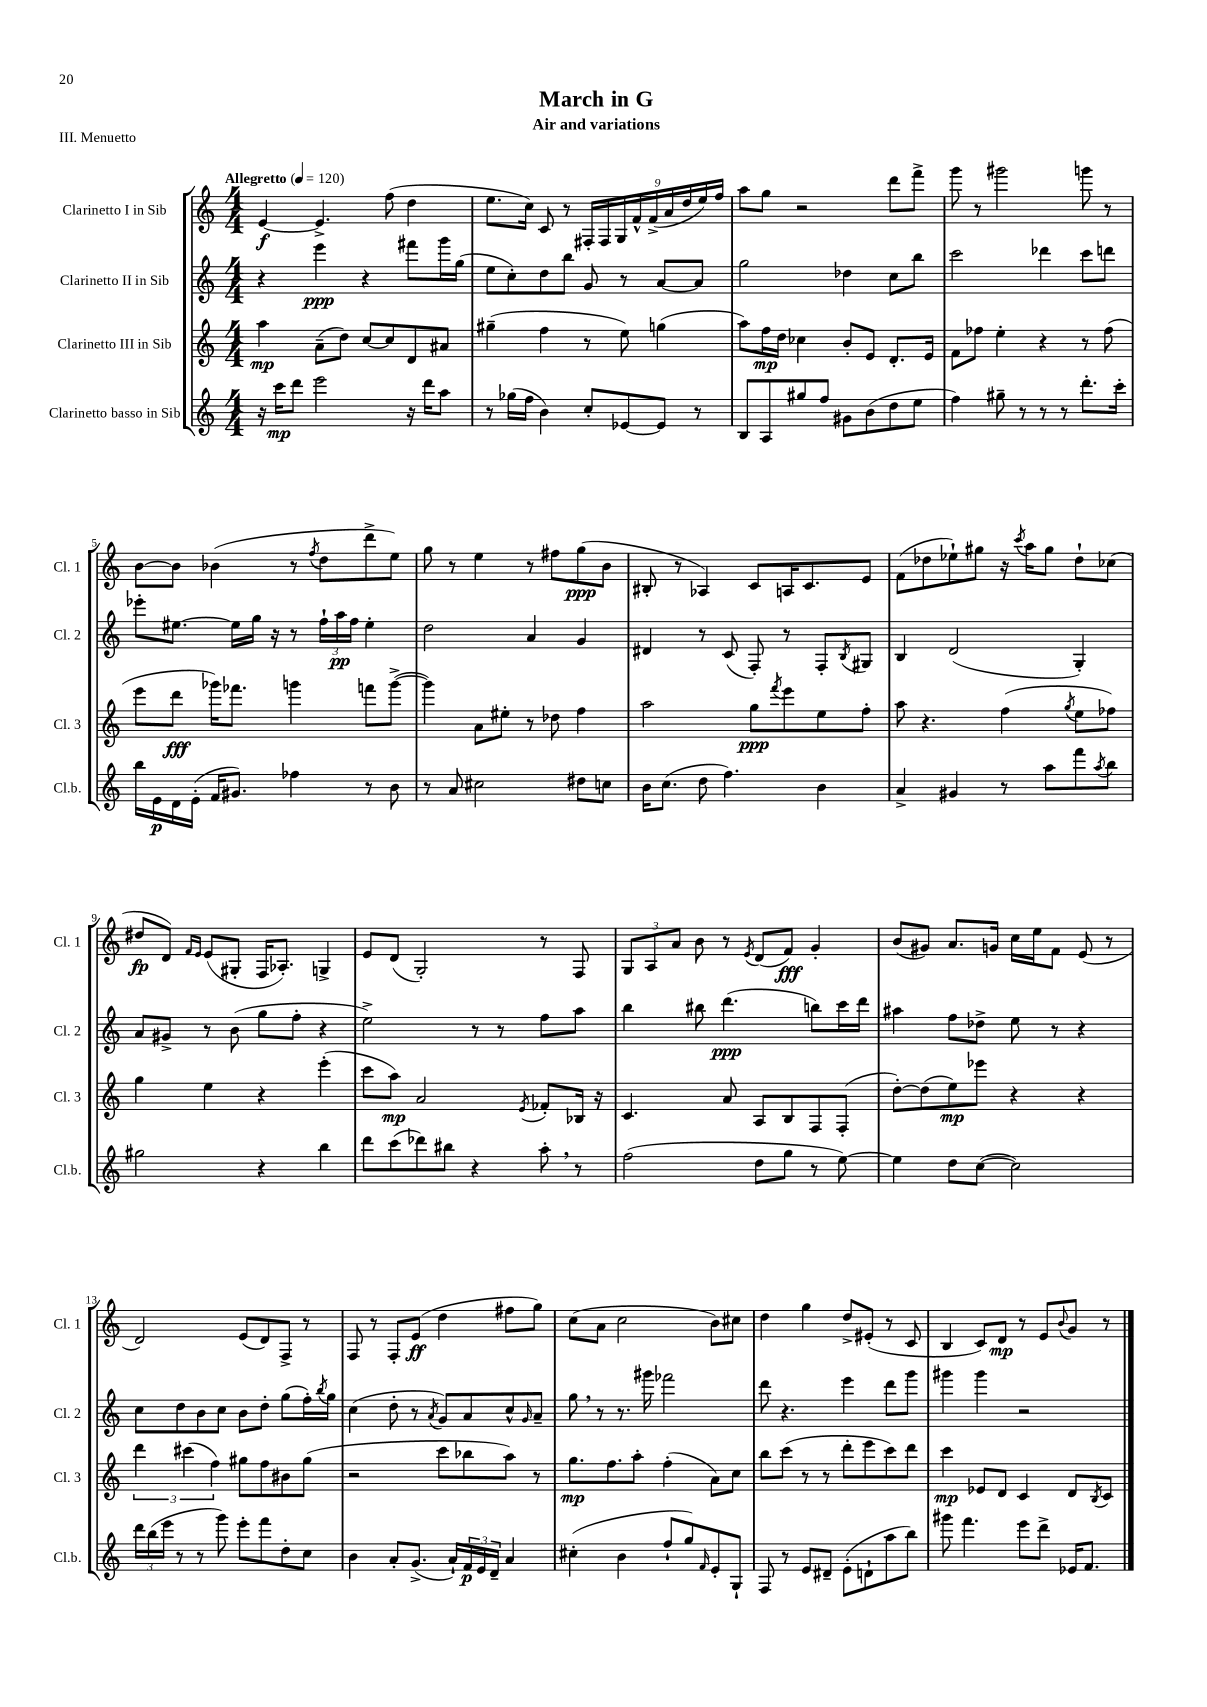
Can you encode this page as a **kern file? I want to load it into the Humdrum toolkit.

**kern	**kern	**kern	**kern
*staff4	*staff3	*staff2	*staff1
*clefG2	*clefG2	*clefG2	*clefG2
*k[]	*k[]	*k[]	*k[]
*M4/4	*M4/4	*M4/4	*M4/4
*MM120	*MM120	*MM120	*MM120
16r	4aa\	4r	[4e/
16ccc\LK	.	.	.
8ddd\J	.	.	.
2eee\	(8a~\L	4eee\	4.e^/]
.	8dd\J)	.	.
.	[8cc/L	4r	.
.	8cc/]	.	(8ff\
16r	8d/	8fff#\L	4dd\
16ddd\LK	.	.	.
8aa\J	8a#/J	16ggg\L	.
.	.	(16gg\JJ	.
=	=	=	=
8r	(4gg#~\	8ee\L	8.ee\L
(16gg-\LL	.	8cc'\)	.
16ff\JJ	.	.	16cc\Jk)
4b\)	4ff\	8dd\	8c/
.	.	8bb\J	8r
8cc'/L	8r	8g/	18F#'/LL
.	.	.	18F#/
.	.	.	18G/
[8e-/	8ee\)	8r	.
.	.	.	18f^^/
.	.	.	(18f^/
8e-/]J	(4gg\	[8a/L	.
.	.	.	18a/
.	.	.	18dd/
8r	.	8a/]J	.
.	.	.	18ee/)
.	.	.	18ff/JJ
=	=	=	=
8B/L	8aa\L)	2gg\	8aa\L
8A/	16ff\L	.	8gg\J
.	16dd\JJ	.	.
8gg#/	4cc-\	.	2r
8ff/J	.	.	.
8g#\L	8b'/L	4dd-\	.
(8b\	8e/J	.	.
8dd\	8.d'/L	8cc\L	8ddd\L
8ee\J	.	8bb\J	8fff^\J
.	16e/Jk	.	.
=	=	=	=
4ff\)	8f\L	2ccc\	8ggg\
.	8ff-\J	.	8r
8gg#~\	4ee'\	.	2ggg#\
8r	.	.	.
8r	4r	4ddd-\	.
8r	.	.	.
8.ddd'\L	8r	8ccc\L	8ggg\
.	(8ff-\	8ddd\J	8r
16ccc'\Jk	.	.	.
=	=	=	=
16bb\LL	8eee\L	8eee-'\L	[8b\L
16e\	.	.	.
16d\	8ddd\J	[8.ee#\J	8b\]J
(16e'\JJ	.	.	.
16f/LK	16ggg-\LK)	.	(4b-\
8.g#/J)	8.fff-\J	16ee#\]LL	.
.	.	16gg\JJ	.
.	.	16r	.
4ff-\	4ggg\	8r	8r
.	.	.	8qff/
.	.	24ff`\LL	8dd\L
.	.	24aa\	.
.	.	24ff\JJ	.
8r	8fff\L	4ee#'\	8ddd^\
8b\	([8ggg^\J	.	8ee\J)
=	=	=	=
8r	4ggg\])	2dd\	8gg\
8a/	.	.	8r
2cc#\	8a\L	.	4ee\
.	8ee#'\J	.	.
.	8r	4a/	8r
.	8dd-\	.	8ff#\L
8dd#\L	4ff\	4g/	(8gg\
8cc\J	.	.	8b\J
=	=	=	=
16b\LK	2aa\	4d#/	8B#'/
(8.cc\J	.	.	.
.	.	.	8r
8dd\	.	8r	4A-/)
4.ff\)	.	(8c/	.
.	8gg\L	8F'/)	8c/L
.	8qfff/	.	.
.	8eee\	8r	16A/K
.	.	.	8.c/
4b\	8ee\	8F'/L	.
.	.	8qB/	.
.	8ff'\J	8G#/J	8e/J
=	=	=	=
4a^/	8aa\	4B/	(8f\L
.	4.r	.	8dd-\
4g#/	.	(2d/	8ee-`\)
.	.	.	8gg#\J
8r	(4ff\	.	16r
.	.	.	8qccc/
.	.	.	16aa\LK
8aa\L	.	.	8gg#\J
.	8qgg/	.	.
8fff\	8ee\L	4G'/)	8dd-`\L
8qaa/	.	.	.
8bb\J	8ff-\J)	.	(8cc-\J
=	=	=	=
2gg#\	4gg\	8a/L	8dd#/L
.	.	8g#^/J	8d/J)
.	.	.	16qqf/LL
.	.	.	16qqe/JJ
.	4ee\	8r	(8e/L
.	.	(8b\	8G#'/J
4r	4r	8gg\L	16F/LK
.	.	.	8.A-'/J)
.	.	8ff'\J	.
4bb\	(4eee'\	4r	4G^/
=	=	=	=
8ddd\L	8ccc\L	2ee^\)	8e/L
(8ccc\	8aa\J)	.	(8d/J
8ddd-\)	2a/	.	2G'/)
8bb#\J	.	.	.
4r	.	8r	.
.	.	8r	.
.	8qe/	.	.
8aa'\	8f-'/L	8ff\L	8r
8r	16B-/Jk	8aa\J	8F/
.	16r	.	.
=	=	=	=
(2ff\	4.c/	4bb\	12G/L
.	.	.	12A/
.	.	.	12a/J
.	.	8bb#\	8b\
.	8a/	(4.ddd\	8r
.	.	.	8qe/
8dd\L	8A/L	.	(8d/L
8gg\J	8B/	.	8f/J)
8r	8F/	8bb\L)	4g'/
[8ee\)	(8F'/J	16ccc\L	.
.	.	16ddd\JJ	.
=	=	=	=
4ee\]	[8dd'\L)	4aa#\	(8b/L
.	(8dd\]	.	8g#/J)
8dd\L	8ee\)	8ff\L	8.a/L
([8cc\J	8eee-\J	8dd-^\J	.
.	.	.	16g/Jk
2cc\])	4r	8ee\	16cc\LL
.	.	.	16ee\J
.	.	8r	8f\J
.	4r	4r	(8e/
.	.	.	8r
=	=	=	=
24ddd\LL	6ddd\	8cc\L	2d/)
(24bb\	.	.	.
24eee\JJ	.	.	.
8r	.	8dd\	.
.	(6ccc#\	.	.
8r	.	8b\	.
.	6ff\)	.	.
8ggg\)	.	8cc\J	.
8eee'\L	8gg#\L	8b\L	(8e/L
8fff\	8ff\	8dd'\J	8d/)
8dd'\	8b#\	(8gg\L	8F^/J
8cc\J	(8gg#\J	16ff'\L)	8r
.	.	8qbb/	.
.	.	16gg\JJ	.
=	=	=	=
4b\	2r	(4cc\	8F/
.	.	.	8r
8a'/L	.	8dd'\	8F'/L
(8.g^/J	.	8r	(8e/J
.	.	8qa/	.
.	8ccc\L	8g/L)	4dd\
16a`/LL)	.	.	.
24f/	8bb-\	8a/	.
24e/	.	.	.
24d~/JJ	.	.	.
4a/	8aa\J)	8cc^^/	8ff#\L
.	.	16qqg/	.
.	8r	8a~/J	8gg\J)
=	=	=	=
(4cc#'\	8.gg\L	8gg\	(8cc\L
.	.	8r	8a\J
.	8.ff\	.	.
4b\	.	8.r	2cc\
.	8aa'\J	.	.
.	.	16ggg#\	.
8ff`/L	(4ff'\	2fff-\	.
8gg/)	.	.	.
16qqf/	.	.	.
8e'/	8a\L)	.	8b\L)
8G`/J	8cc\J	.	8cc#\J
=	=	=	=
8F/	8bb\L	8ddd\	4dd\
8r	(8ccc\J	4.r	.
8e/L	8r	.	4gg\
8d#~/J	8r	.	.
(8e'\L	8ddd'\L	4eee\	8dd^/L
8d`\	8eee\	.	(8e#'/J
8aa\	8ccc\)	8ddd\L	8r
8bb\J)	8ddd\J	8ggg\J	8c/
=	=	=	=
8ggg#\	4ccc\	4ggg#\	4B/
4.fff\	.	.	.
.	8e-/L	4ggg#\	8c/L)
.	8d/J	.	8d/J
8eee\L	4c/	2r	8r
8ddd^\J	.	.	8e/L
.	.	.	8qqb/
16e-/LK	8d/L	.	8g/J
8.f/J	.	.	.
.	8qB/	.	.
.	8c/J	.	8r
==	==	==	==
*-	*-	*-	*-
